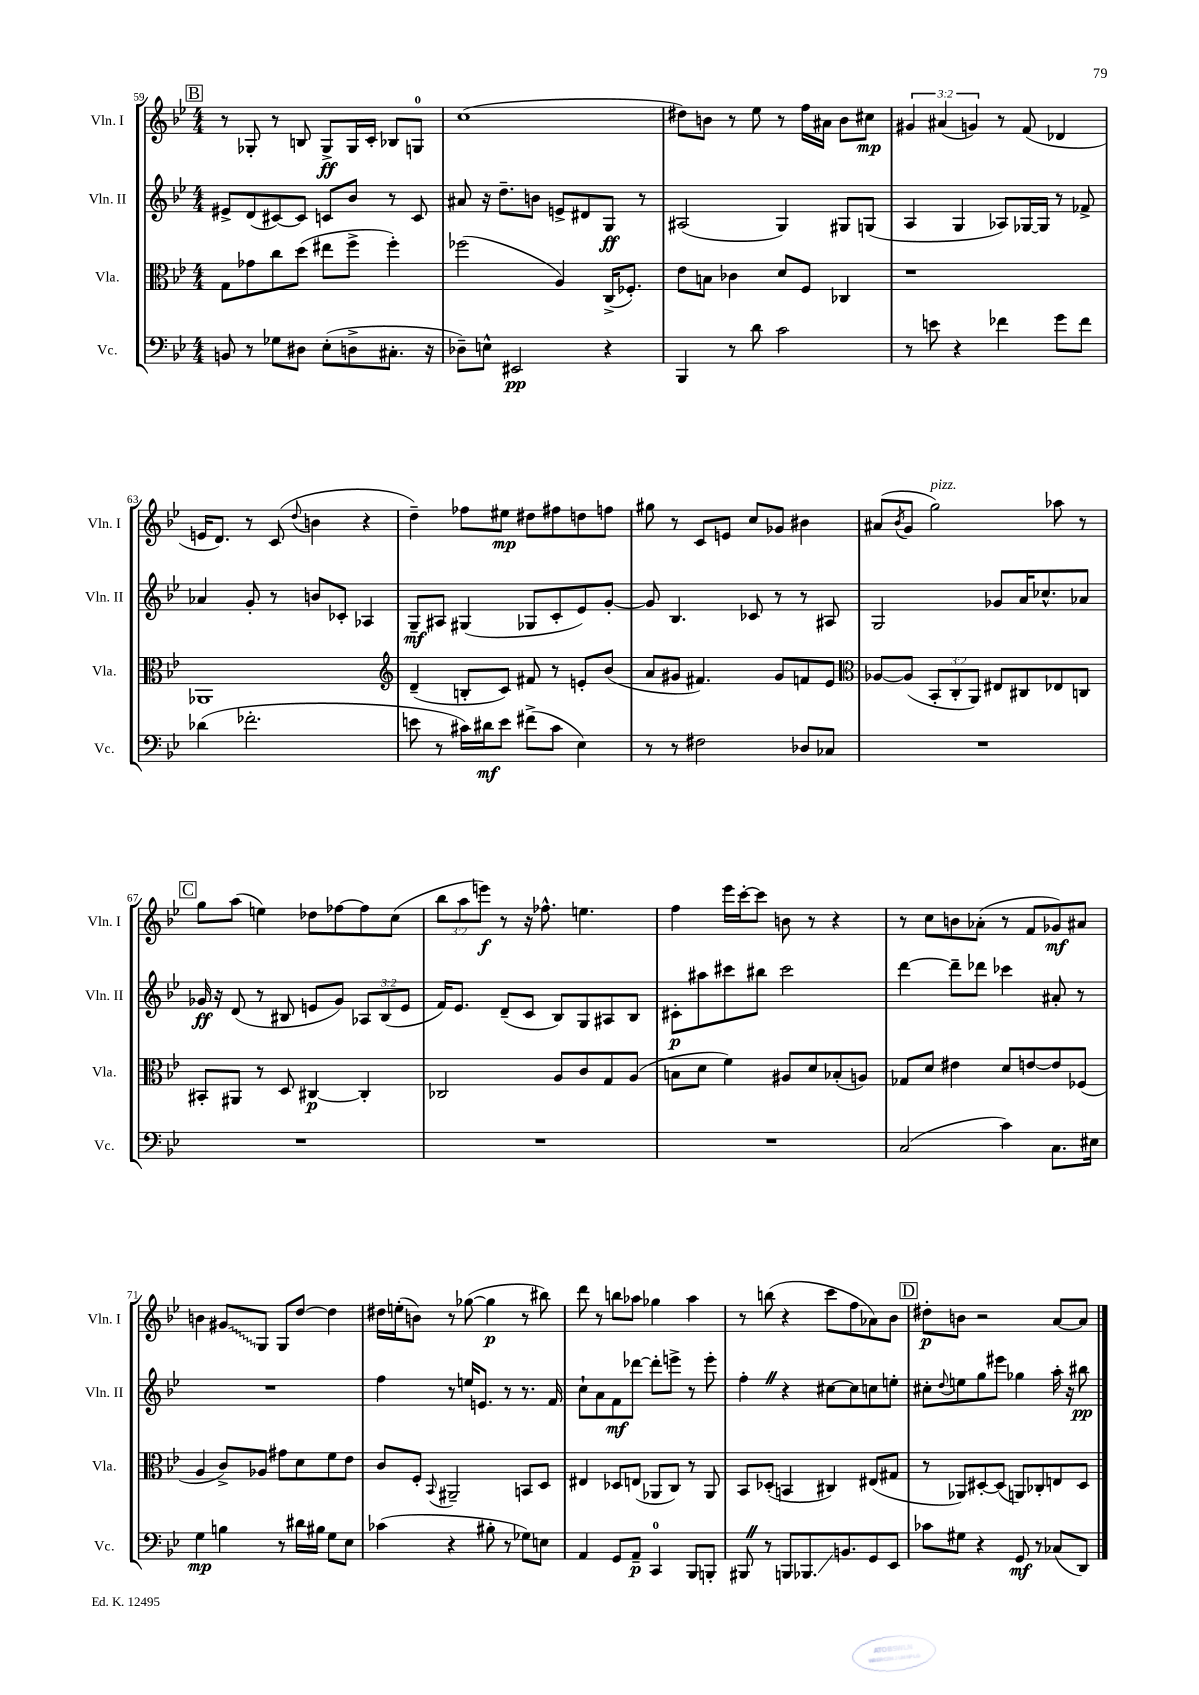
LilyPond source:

<<
\new StaffGroup <<
\new Staff = "s0" \with { instrumentName = "Vln. I" shortInstrumentName = "Vln. I" } {
    \clef treble \key bes \major \numericTimeSignature \time 4/4 \override Staff.TupletNumber.text = #tuplet-number::calc-fraction-text
    \mark \markup { \box "B" } r8 ges8-. r8 b8 ges8->\ff ges16 c'16-. bes8 g8-0 |
    c''1( |
    dis''8) b'8 r8 ees''8 r8 f''16 ais'16 b'8 cis''8\mp |
    \tuplet 3/2 { gis'4 ais'4( g'4) } r8 f'8( des'4 |
    e'16 d'8.) r8 c'8( \appoggiatura { d''8 } b'4 r4 |
    d''4--) fes''8 eis''8\mp dis''8 fis''8 d''8 f''8 |
    gis''8 r8 c'8 e'8 c''8 ges'8 bis'4 |
    ais'8( \acciaccatura { bes'8 } g'8 g''2^\markup { \italic "pizz." }) aes''8 r8 |
    \mark \markup { \box "C" } g''8 a''8( e''4) des''8 fes''8~ fes''8 c''8( |
    \tuplet 3/2 { bes''8 a''8 e'''8\f) } r8 r16 fes''8.-^ e''4. |
    f''4 ees'''16 c'''16~-. c'''8 b'8 r8 r4 |
    r8 c''8 b'8 aes'8-.( r8 f'8 ges'8\mf) ais'8 |
    b'4 \once \override Glissando.style = #'zigzag gis'8\glissando g8 g8 d''8~ d''4 |
    dis''16 e''16-.( b'8) r8 ges''8~( ges''4\p r8 bis''8) |
    d'''8 r8 b''8 aes''8 ges''4 aes''4 |
    r8 b''8( r4 c'''8 f''8 aes'8) bes'8 |
    \mark \markup { \box "D" } dis''8-.\p b'8 r2 a'8~ a'8 \bar "|." |
}
\new Staff = "s1" \with { instrumentName = "Vln. II" shortInstrumentName = "Vln. II" } {
    \clef treble \key bes \major \numericTimeSignature \time 4/4 \override Staff.TupletNumber.text = #tuplet-number::calc-fraction-text
    \mark \markup { \box "B" } eis'8-> d'8( cis'8~) cis'8 c'8 bes'8 r8 c'8 |
    ais'8 r16 d''8.-- b'8 e'8-> dis'8 g8\ff r8 |
    ais2( g4) gis8 g8( |
    a4 g4 aes8) ges16~ ges16 r8 fes'8-> |
    aes'4 g'8-. r8 b'8 ces'8-. aes4 |
    g8--\mf ais8 gis4( ges8 c'8-. ees'8) g'8~-. |
    g'8 bes4. ces'8 r8 r8 ais8 |
    g2 ges'8 a'16 ces''8.-^ aes'8 |
    \mark \markup { \box "C" } ges'16\ff r16 d'8( r8 bis8 e'8 ges'8) \tuplet 3/2 { aes8 bis8( e'8 } |
    f'16) ees'8. d'8--( c'8 bes8) g8 ais8 bes8 |
    cis'8-.\p ais''8 cis'''8 bis''8 cis'''2 |
    d'''4~ d'''8-- des'''8 ces'''4 ais'8-. r8 |
    R1 |
    f''4 r8 e''16 e'8. r8 r8. f'16 |
    c''8-! a'8 f'8\mf des'''8~ des'''8-. e'''8-> r8 e'''8-. |
    f''4-. \once \override BreathingSign.text = \markup { \musicglyph "scripts.caesura.straight" } \breathe r4 cis''8~ cis''8 c''8 e''8-. |
    \mark \markup { \box "D" } cis''8-. \appoggiatura { d''8 } e''8 g''8 eis'''8 ges''4 a''16-. r16 bis''8\pp \bar "|." |
}
\new Staff = "s2" \with { instrumentName = "Vla." shortInstrumentName = "Vla." } {
    \clef alto \key bes \major \numericTimeSignature \time 4/4 \override Staff.TupletNumber.text = #tuplet-number::calc-fraction-text
    \mark \markup { \box "B" } g8 ges'8 c''8 d''8( eis''8 f''8-> f''4-.) |
    fes''2( a4) c16->( fes8.-.) |
    ees'8 b8 ces'4 d'8 f8 ces4 |
    r1 |
    aes,1 |
    \clef treble d'4--( b8-. c'8) fis'8 r8 e'8-. bes'8( |
    a'8 gis'8 fis'4.) gis'8 f'8 ees'8 |
    \clef alto aes8~ aes8( \tuplet 3/2 { bes,8-. c8-. a,8) } eis8 cis8 ees8 c8 |
    \mark \markup { \box "C" } bis,8-. ais,8 r8 d8 cis4~\p cis4-. |
    ces2 a8 c'8 g8 a8( |
    b8 d'8 f'4) ais8 d'8 bes8-.( a8) |
    ges8 d'8 eis'4 d'8 e'8~ e'8 fes8( |
    a4 c'8->) aes8 gis'8 d'8 f'8 ees'8 |
    c'8 f8-. \appoggiatura { bes,8 } ais,2-- b,8 d8 |
    eis4 des8 e8( aes,8 c8) r8 aes,8 |
    bes,8 des8-.( b,4 cis4) eis8( gis8 |
    \mark \markup { \box "D" } r8 aes,8) dis8~-. dis8( a,8) ces8-. e8 dis8 \bar "|." |
}
\new Staff = "s3" \with { instrumentName = "Vc." shortInstrumentName = "Vc." } {
    \clef bass \key bes \major \numericTimeSignature \time 4/4
    \mark \markup { \box "B" } b,8 r8 ges8 dis8 ees8-.( d8-> cis8.-. r16 |
    des8--) e8-^ eis,2\pp r4 |
    bes,,4 r8 d'8 c'2 |
    r8 e'8 r4 fes'4 g'8 fes'8 |
    des'4( fes'2.-. |
    e'8 r8 cis'16) dis'16\mf e'8 fis'8->( cis'8 ees4) |
    r8 r8 fis2 des8 ces8 |
    R1 |
    \mark \markup { \box "C" } R1 |
    R1 |
    R1 |
    c2( c'4) c8. eis16 |
    g4\mp b4 r8 dis'16 bis16 g8 ees8 |
    ces'4( r4 bis8-. r8 ges8) e8 |
    a,4 g,8 a,8--\p c,4-0 bes,,8 b,,8-. |
    bis,,8 \once \override BreathingSign.text = \markup { \musicglyph "scripts.caesura.straight" } \breathe r8 b,,8 bes,,8.\glissando b,8. g,8 ees,8 |
    \mark \markup { \box "D" } ces'8 gis8 r4 g,8\mf r8 ces8( d,8) \bar "|." |
}
>>
>>
\layout { \context { \Score currentBarNumber = #59 } }
